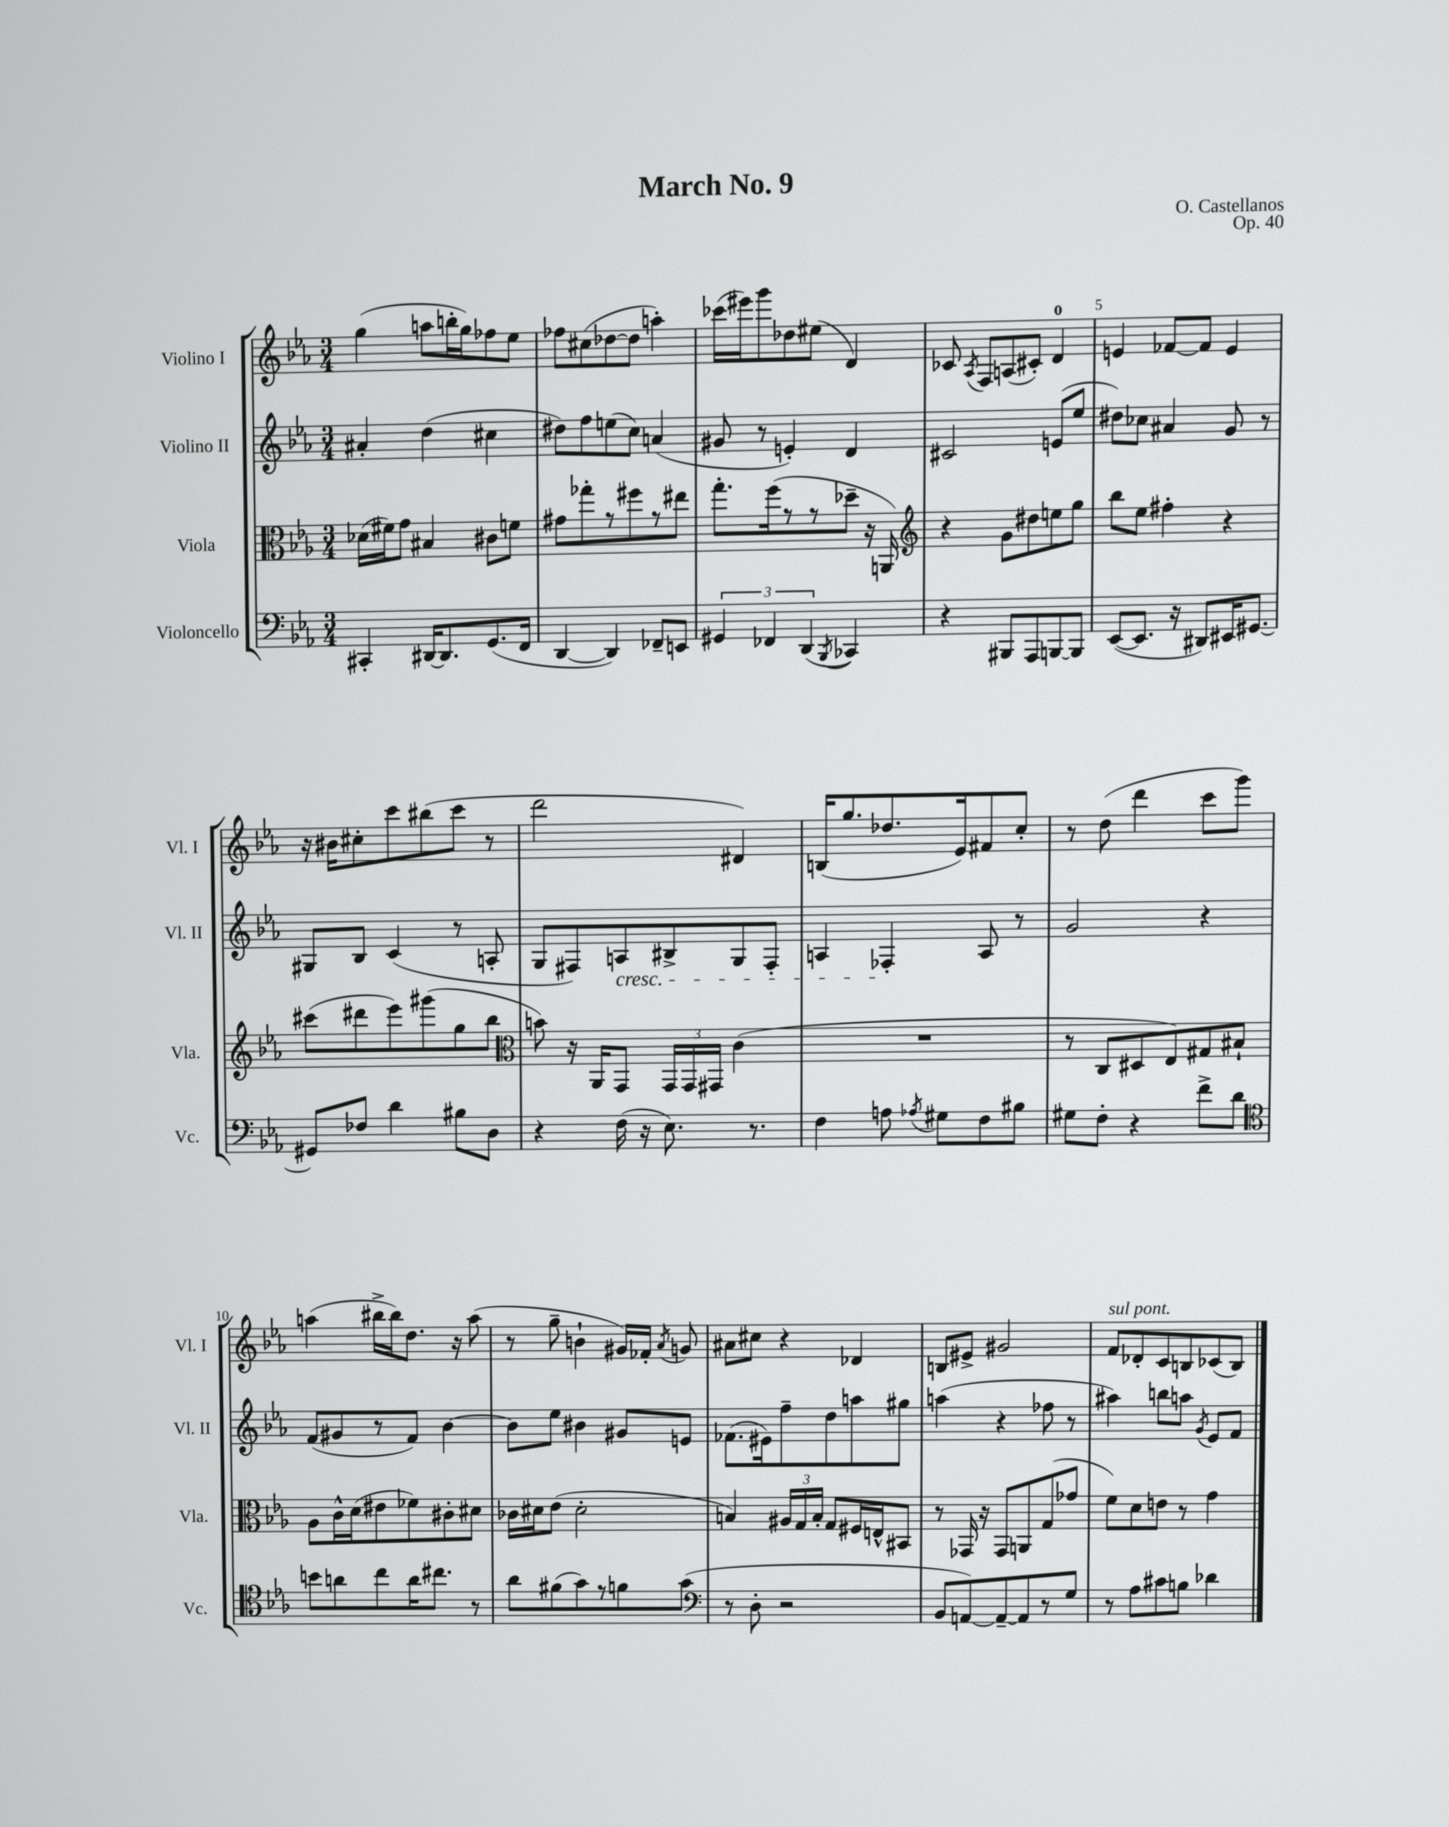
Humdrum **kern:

**kern	**kern	**kern	**kern
*part4	*part3	*part2	*part1
*staff4	*staff3	*staff2	*staff1
*I"Violoncello	*I"Viola	*I"Violino II	*I"Violino I
*I'Vc.	*I'Vla.	*I'Vl. II	*I'Vl. I
*clefF4	*clefC3	*clefG2	*clefG2
*k[b-e-a-]	*k[b-e-a-]	*k[b-e-a-]	*k[b-e-a-]
*M3/4	*M3/4	*M3/4	*M3/4
=1	=1	=1	=1
4CC#X'/	(16d-X\LL	4a#X'/	(4gg\
.	16f#X\J)	.	.
.	8g\J	.	.
[16DD#X/KL	4B#X/	(4dd\	8aan\L
8.DD#/]	.	.	.
.	.	.	16bbn'\L
.	.	.	16gg\J)
(8.GG/	8c#X\L	4cc#X\	8ff-X\
.	8fn\J	.	8ee-\J
16FF/Jk	.	.	.
=2	=2	=2	=2
[4DD/	8g#X\L	8dd#X\L)	8ff-X\L
.	8gg-X'\	8ff\	(8cc#X\
4DD/])	8r	(8een\	[8dd-X\
.	8ff#X\	8cc\J)	8dd-\J]
8FF-X~/L	8r	(4an/	4aan'\)
8EEn/J	8ee#X\J	.	.
=3	=3	=3	=3
6GG#X/	8.gg'\L	8g#X/	(16ccc-X\LL
.	.	.	16eee#X\J)
.	.	8r	8ggg\
6FF-X/	.	.	.
.	(16ff\k	.	.
.	8r	4en'/)	8dd-X\
(6DD/	.	.	.
.	8r	.	(8ee#X\J
8qBBB-/	.	.	.
4CC-X/)	8dd-X~\J	4d/	4d/)
.	16r	.	.
.	16AAn/)	.	.
=4	=4	=4	=4
*	*clefG2	*	*
4r	4r	2c#X/	8c-X/
.	.	.	8qA-/
.	.	.	8F/L
8BBB#X/L	8g\L	.	(8An/
8AAA-/	8dd#X\	.	8c#X'/J)
[8BBBn/	8een\	(8en/L	4d/
8BBB/J]	8gg\J	8ee-/J	.
=5	=5	=5	=5
([8EE-/L	8bb-\L	8dd#X\L)	4en/
8.EE-/J]	8ee-\J	8cc-X\J	.
.	4ff#X'\	4a#X/	[8f-X/L
16r	.	.	.
8DD#X/L)	.	.	8f-/J]
16EE#X/K	4r	8g/	4e/
[8.GG#X/J	.	.	.
.	.	8r	.
!!LO:LB:g=z
=6	=6	=6	=6
8GG#X/L]	(8ccc#X\L	8G#X/L	16r
.	.	.	16b#X\KL
8F-X/J	8ddd#X\	8B-/J	8cc#X'\
4d\	8eee-\)	(4c/	8ccc\
.	(8ggg#X\	.	(8bb#X\
8B#X\L	8gg\	8r	8ccc\J
8D\J	8bb-\J	8An'/	8r
=7	=7	=7	=7
*	*clefC3	*	*
4r	8bn\)	8G/L	2ddd\
.	16r	8F#X/)	.
.	16AA-/KL	.	.
!	!	!LO:TX:b:i:t=cresc.	!
(16F\	8GG/J	8An/	.
16r	.	.	.
8.E-\)	24GG/LL	8B#X^/	.
.	24GG/	.	.
.	24GG#X/JJ	.	.
.	(4c\	8G/	4d#X/)
8.r	.	.	.
.	.	8F#'/J	.
=8	=8	=8	=8
4F\	2.r	4An/	(16Bn/KL
.	.	.	8.gg/
8An\	.	4F-X'/	8.dd-X/
8qA-X/	.	.	.
8G#X\L	.	.	.
.	.	.	16e-/k)
8F\	.	8A/	8f#X/
8B#X\J	.	8r	8cc'/J
=9	=9	=9	=9
8G#X\L	8r	2g/	8r
8F'\J	8C/L	.	(8dd\
4r	8D#X/	.	4ddd\
.	8E-/)	.	.
8f^\L	8G#X/	4r	8ccc\L
8d\J	8B#X`/J	.	8ggg\J)
!!LO:LB:g=z
=10	=10	=10	=10
*clefC4	*	*	*
8bn\L	8A-\L	(8f/L	(4aan\
8an\	16c^^\L	8g#X/	.
.	(16d\J	.	.
8cc\	8e#X\	8r	16bb#X^\LL
.	.	.	16bb#\J)
16a\K	8f-X\)	8f/J)	8.dd\J
8.cc#X\J	.	.	.
.	8c#X'\	[4b-\	.
.	.	.	16r
8r	8d#X\J	.	(8aa\
=11	=11	=11	=11
8a-\L	16c-X\LL	8b-\L]	8r
.	16d#X\J	.	.
(8f#X\	(8e-\J	8ee-\J	8gg~\
8g\)	2d#'\	4b#X\	4bn`\
8r	.	.	.
8fn\	.	8g#X/L	16g#X/LL)
.	.	.	16f-X'/JJ
.	.	.	8qa-/
(8g\J	.	8en/J	8gn/
=12	=12	=12	=12
*clefF4	*	*	*
8r	4Bn/)	(8.f-X\L	8a#X\L
8D'\	.	.	8cc#X\J
.	.	16e#X\k)	.
2r	24A#X/LL	8ff~\	4r
.	24G/	.	.
.	24B'/JJ	.	.
.	8G/L	8dd\	.
.	16F#X/L	8aan\	4d-X/
.	16En^^/J	.	.
.	8BB#X/J	8gg#X\J	.
=13	=13	=13	=13
8BB-/L	8r	(4aan\	8Bn/L
[8AAn/)	16GG-X/	.	8e#X^/J
.	16r	.	.
8AA~/_	8GG-/L	4r	2g#X/
8AA/]	8AAn/	.	.
8r	(8G/	8ff-X\	.
8G/J	8g-X/J	8r	.
=14	=14	=14	=14
!	!	!	!LO:TX:a:i:t=sul pont.
8r	8f\L)	4aa#X\)	8f/L
8A-\L	8d\	.	8d-X'/
8c#X\	8en\J	8bbn\L	8c/
8Bn\J	8r	8aan\J	8Bn/
.	.	8qg/	.
4d-X\	4g\	8e-/L	(8c-X/
.	.	8f/J	8B/J)
==	==	==	==
*-	*-	*-	*-
